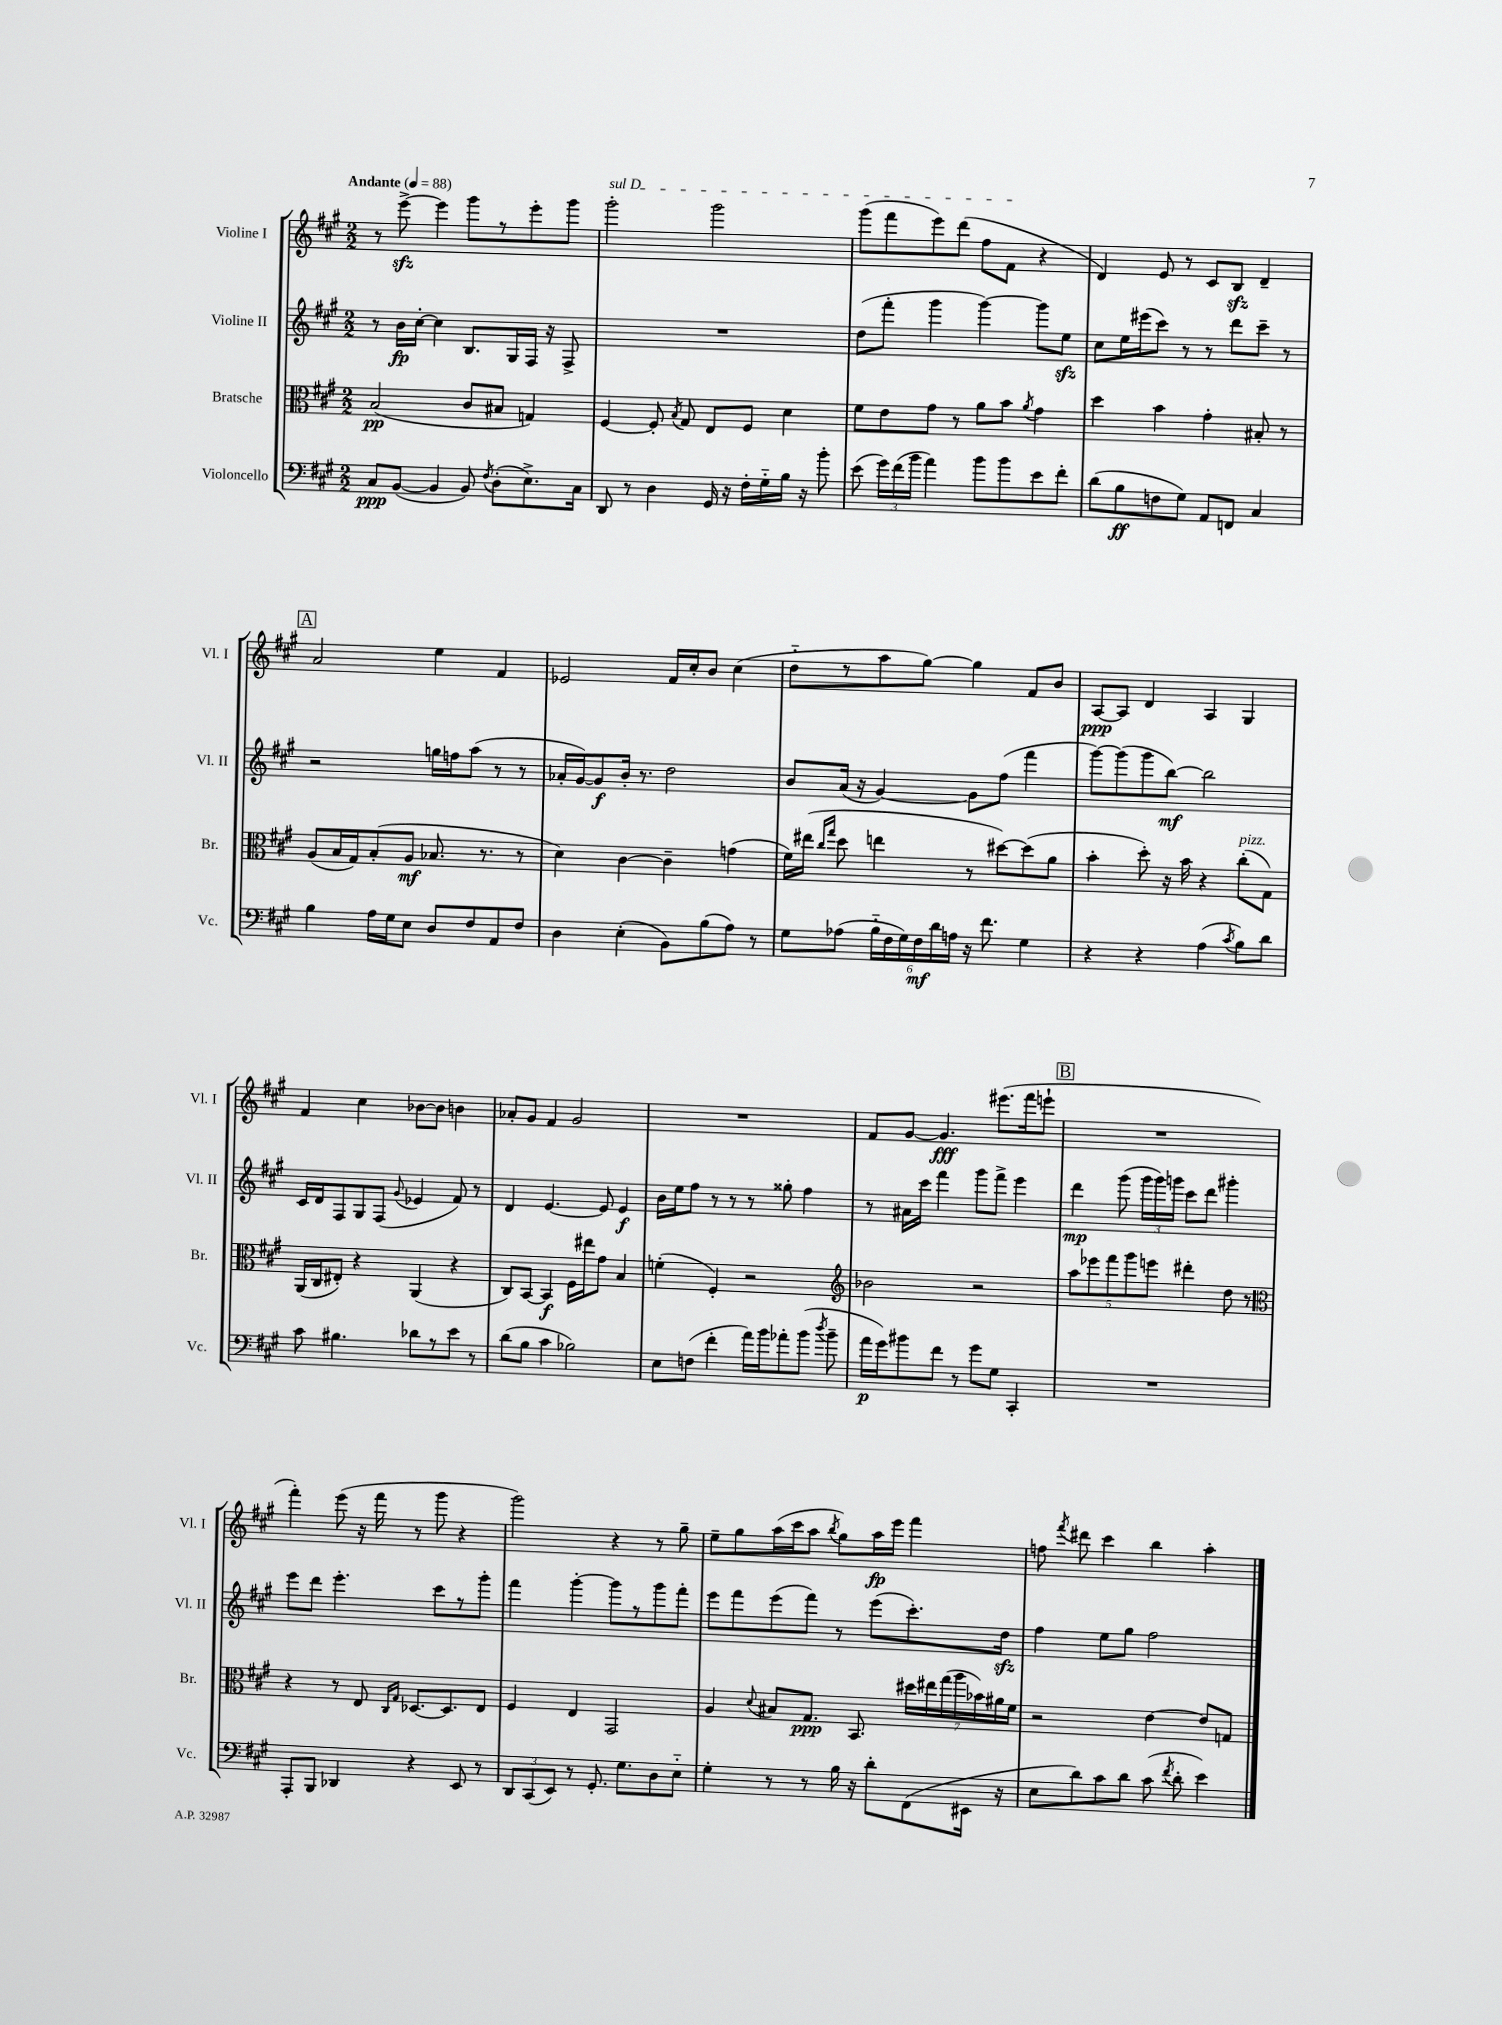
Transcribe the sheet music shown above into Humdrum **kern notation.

**kern	**dynam	**kern	**dynam	**kern	**dynam	**kern	**dynam
*part4	*part4	*part3	*part3	*part2	*part2	*part1	*part1
*staff4	*staff4	*staff3	*staff3	*staff2	*staff2	*staff1	*staff1
*I"Violoncello	*	*I"Bratsche	*	*I"Violine II	*	*I"Violine I	*
*I'Vc.	*	*I'Br.	*	*I'Vl. II	*	*I'Vl. I	*
*clefF4	*	*clefC3	*	*clefG2	*	*clefG2	*
*k[f#c#g#]	*	*k[f#c#g#]	*	*k[f#c#g#]	*	*k[f#c#g#]	*
*M2/2	*	*M2/2	*	*M2/2	*	*M2/2	*
*MM88	*	*MM88	*	*MM88	*	*MM88	*
=1	=1	=1	=1	=1	=1	=1	=1
!	!	!	!	!	!	!LO:TX:a:B:t=Andante	!
8C#/L	ppp	(2B/	pp	8r	.	8r	.
([8BB/J	.	.	.	16b\LL	fp	[8eeezz^\	.
.	.	.	.	[16cc#'\JJ	.	.	.
4BB/]	.	.	.	4cc#\]	.	4eee\]	.
8BB/)	.	8c#/L	.	8.B/L	.	8ggg#\L	.
8qF#/	.	.	.	.	.	.	.
(8D'\L	.	8B#X/J	.	.	.	8r	.
.	.	.	.	16G#/L	.	.	.
8.E^\)	.	4Gn/)	.	16F#/JJ	.	8eee'\	.
.	.	.	.	16r	.	.	.
.	.	.	.	8F#^/	.	8ggg#\J	.
16C#\Jk	.	.	.	.	.	.	.
=2	=2	=2	=2	=2	=2	=2	=2
!	!	!	!	!	!	!LO:TX:a:i:t=sul D	!
8DD/	.	[4F#/	.	1r	.	2ggg#'\	.
8r	.	.	.	.	.	.	.
4D\	.	8F#'/]	.	.	.	.	.
.	.	8qB/	.	.	.	.	.
.	.	8G#/	.	.	.	.	.
16GG#/	.	8E/L	.	.	.	2ggg#\	.
16r	.	.	.	.	.	.	.
16F#'\LL	.	8F#/J	.	.	.	.	.
16G#\	.	.	.	.	.	.	.
16B\JJ	.	4d\	.	.	.	.	.
16r	.	.	.	.	.	.	.
8b'\	.	.	.	.	.	.	.
=3	=3	=3	=3	=3	=3	=3	=3
(8e\	.	8f#\L	.	(8dd\L	.	(8ggg#\L	.
24g#\LL)	.	8e\	.	8fff#'\J	.	8fff#\	.
(24f#\	.	.	.	.	.	.	.
24b\JJ	.	.	.	.	.	.	.
4a\)	.	8g#\J	.	4ggg#\	.	8eee\)	.
.	.	8r	.	.	.	(8ddd\J	.
8b\L	.	8a\L	.	[4ggg#\)	.	8ff#\L	.
8b\	.	8b\J	.	.	.	8f#\J	.
.	.	8qa/	.	.	.	.	.
8e\	.	4g#\	.	8ggg#\L]	.	4r	.
8f#'\J	.	.	.	8eezz\J	.	.	.
=4	=4	=4	=4	=4	=4	=4	=4
(8d\L	.	4dd\	.	8cc#\L	.	4d/)	.
8B\	ff	.	.	16ee\L	.	.	.
.	.	.	.	(16eee#X\J	.	.	.
8Fn\	.	4b\	.	8ccc#\J)	.	8e/	.
8G#\J)	.	.	.	8r	.	8r	.
8AA/L	.	4g#'\	.	8r	.	8c#/L	.
8FFn/J	.	.	.	8ddd\L	.	8Bzz/J	.
4C#/	.	8B#X'/	.	8ccc#~\J	.	4d~/	.
.	.	8r	.	8r	.	.	.
!!LO:LB:g=z
!!LO:REH:place=s1:t=A
=5	=5	=5	=5	=5	=5	=5	=5
4B\	.	(8A/L	.	2r	.	2a/	.
.	.	16B/L	.	.	.	.	.
.	.	16G#/J)	.	.	.	.	.
16A\LL	.	(8B'/	.	.	.	.	.
16G#\J	.	.	.	.	.	.	.
8E\J	.	8A/J	mf	.	.	.	.
8D/L	.	8.B-X/	.	16ggn\LL	.	4ee\	.
.	.	.	.	16ffn\J	.	.	.
8F#/	.	.	.	(8aa\J	.	.	.
.	.	8.r	.	.	.	.	.
8AA/	.	.	.	8r	.	4f#/	.
8F#/J	.	8r	.	8r	.	.	.
=6	=6	=6	=6	=6	=6	=6	=6
4D\	.	4d\)	.	16a-X'/LL	.	2e-X/	.
.	.	.	.	[16g#/J)	.	.	.
.	.	.	.	8g#/]	f	.	.
(4E'\	.	[4c#\	.	16b'/Jk	.	.	.
.	.	.	.	8.r	.	.	.
8BB\L)	.	4c#~\]	.	2dd\	.	16f#/LL	.
.	.	.	.	.	.	16cc#'/J	.
(8B\	.	.	.	.	.	8b/J	.
8A\J)	.	(4gn\	.	.	.	(4cc#\	.
8r	.	.	.	.	.	.	.
=7	=7	=7	=7	=7	=7	=7	=7
8G#\L	.	16f#\LL)	.	8b/L	.	8dd\L	.
.	.	(16ee#X\JJ	.	.	.	.	.
.	.	16qqcc#/LL	.	.	.	.	.
.	.	16qqgg#/JJ	.	.	.	.	.
(8A-X\J	.	8dd\	.	(16a/Jk	.	8r	.
.	.	.	.	16r	.	.	.
24B\LL	.	4een\	.	[4g#/)	.	8aa\	.
24F#\	.	.	.	.	.	.	.
24G#\)	.	.	.	.	.	.	.
24F#\	mf	.	.	.	.	[8gg#\J)	.
24d\	.	.	.	.	.	.	.
24An\JJ	.	.	.	.	.	.	.
16r	.	8r	.	8g#\L]	.	4gg#\]	.
8.f#\	.	.	.	.	.	.	.
.	.	[8dd#X\L)	.	(8ff#\J	.	.	.
4G#\	.	(8dd#\]	.	4fff#\	.	8f#/L	.
.	.	8a\J	.	.	.	8b/J	.
=8	=8	=8	=8	=8	=8	=8	=8
4r	.	4b'\	.	[8ggg#\L)	.	[8A/L	ppp
.	.	.	.	(8ggg#\]	.	8A/J]	.
4r	.	8dd'\)	.	8ggg#\	.	4d/	.
.	.	16r	.	[8bb\J)	mf	.	.
.	.	16b\	.	.	.	.	.
(4A\	.	4r	.	2bb\]	.	4A/	.
8qc#/	.	.	.	.	.	.	.
!	!	!LO:TX:a:i:t=pizz.	!	!	!	!	!
8B\L)	.	(8cc#'\L	.	.	.	4G#/	.
8d\J	.	8G#\J)	.	.	.	.	.
!!LO:LB:g=z
=9	=9	=9	=9	=9	=9	=9	=9
8c#\	.	(16AA/LL	.	16c#/LL	.	4f#/	.
.	.	16C#/J	.	16d/J	.	.	.
4.B#X\	.	8E#X'/J)	.	8F#/	.	.	.
.	.	4r	.	8G#/	.	4cc#\	.
.	.	.	.	(8F#/J	.	.	.
.	.	.	.	8qqg#/	.	.	.
8d-X\L	.	(4AA/	.	4e-X/	.	[8b-X\L	.
8r	.	.	.	.	.	8b-\J]	.
8e\J	.	4r	.	8f#/)	.	4bn\	.
8r	.	.	.	8r	.	.	.
=10	=10	=10	=10	=10	=10	=10	=10
(8d\L	.	8C#/L)	.	4d/	.	8a-X'/L	.
8B\J	.	[8BB/J	.	.	.	8g#/J	.
4c#\	.	4BB/]	f	[4.e/	.	4f#/	.
2B-X\)	.	16F#\LL	.	.	.	2g#/	.
.	.	16ee#X\J	.	.	.	.	.
.	.	8g#\J	.	8e/]	.	.	.
.	.	4B/	.	4e/	f	.	.
=11	=11	=11	=11	=11	=11	=11	=11
8E\L	.	(4fn'\	.	16b\LL	.	1r	.
.	.	.	.	16ee\J	.	.	.
(8Fn\J	.	.	.	8ff#\J	.	.	.
4f#'\	.	4F#'/)	.	8r	.	.	.
.	.	.	.	8r	.	.	.
16a\LL)	.	2r	.	8r	.	.	.
16b\J	.	.	.	.	.	.	.
8a-X'\	.	.	.	8gg##X'\	.	.	.
(8b\J	.	.	.	4ff#\	.	.	.
8qdd/	.	.	.	.	.	.	.
8b~\	.	.	.	.	.	.	.
=12	=12	=12	=12	=12	=12	=12	=12
*	*	*clefG2	*	*	*	*	*
16a\LL	p	2b-X\	.	8r	.	8f#/L	.
16g#\J)	.	.	.	.	.	.	.
8b#X\	.	.	.	16a#X\LL	.	[8g#/J	.
.	.	.	.	16ccc#\JJ	.	.	.
8f#\J	.	.	.	4fff#\	.	4.g#/]	fff
8r	.	.	.	.	.	.	.
8g#\L	.	2r	.	8ggg#\L	.	.	.
8G#\J	.	.	.	8fff#^\J	.	(8.eee#X\L	.
4CC#'/	.	.	.	4eee\	.	.	.
.	.	.	.	.	.	16fff#\k	.
.	.	.	.	.	.	8eeen`\J	.
!!LO:REH:place=s1:t=B
=13	=13	=13	=13	=13	=13	=13	=13
1r	.	10aa\L	.	4ddd\	mp	1r	.
.	.	10eee-X\	.	.	.	.	.
.	.	10fff#\	.	.	.	.	.
.	.	.	.	(8ggg#\	.	.	.
.	.	10ggg#\	.	.	.	.	.
.	.	.	.	24ggg#\LL	.	.	.
.	.	10eeen\J	.	.	.	.	.
.	.	.	.	24ggg#\)	.	.	.
.	.	.	.	24gggn\JJ	.	.	.
.	.	4ddd#X'\	.	8ccc#\L	.	.	.
.	.	.	.	8ddd\J	.	.	.
.	.	8dd\	.	4ggg#X'\	.	.	.
.	.	8r	.	.	.	.	.
!!LO:LB:g=z
=14	=14	=14	=14	=14	=14	=14	=14
*	*	*clefC3	*	*	*	*	*
8AAA'/L	.	4r	.	8eee\L	.	4fff#'\)	.
8BBB/J	.	.	.	8ddd\J	.	.	.
4DD-X/	.	8r	.	4.eee'\	.	(8eee\	.
.	.	8E/	.	.	.	16r	.
.	.	.	.	.	.	16fff#\	.
.	.	16qqC#/LL	.	.	.	.	.
.	.	16qqG#/JJ	.	.	.	.	.
4r	.	[8.D-X/L	.	.	.	8r	.
.	.	.	.	8ccc#\L	.	8ggg#\	.
.	.	8.D-/]	.	.	.	.	.
8EE/	.	.	.	8r	.	4r	.
8r	.	8E/J	.	8ggg#'\J	.	.	.
=15	=15	=15	=15	=15	=15	=15	=15
12DD/L	.	4F#/	.	4fff#\	.	2ggg#\)	.
(12CC#/	.	.	.	.	.	.	.
12EE/J)	.	.	.	.	.	.	.
8r	.	4E/	.	[4ggg#'\	.	.	.
8.GG#'/	.	.	.	.	.	.	.
.	.	2GG#/	.	8ggg#\L]	.	4r	.
8.G#\L	.	.	.	.	.	.	.
.	.	.	.	8r	.	.	.
8D\	.	.	.	8ggg#\	.	8r	.
8E\J	.	.	.	8fff#'\J	.	8gg#~\	.
=16	=16	=16	=16	=16	=16	=16	=16
4G#'\	.	4A/	.	8eee\L	.	8ee~\L	.
.	.	.	.	8fff#\	.	8gg#\	.
.	.	8qqd/	.	.	.	.	.
8r	.	8B#X/L	.	(8eee\	.	(16aa\L	.
.	.	.	.	.	.	16ccc#\J	.
8r	.	8.G#/J	ppp	8fff#\J)	.	8aa\J	.
.	.	.	.	.	.	8qbb/	.
16B\	.	.	.	8r	.	8gg#\L)	.
16r	.	8.BB/	.	.	.	.	.
8d'\L	.	.	.	(8eee\L	.	16aa\L	fp
.	.	.	.	.	.	16eee\JJ	.
(8FF#\	.	28dd#X\LL	.	8.ccc#'\)	.	4fff#\	.
.	.	28ee#X\	.	.	.	.	.
.	.	(28gg#\	.	.	.	.	.
.	.	28aa\	.	.	.	.	.
16EE#X\Jk	.	.	.	.	.	.	.
.	.	28b-X\)	.	.	.	.	.
.	.	28a#X\	.	.	.	.	.
16r	.	.	.	16ddzz\Jk	.	.	.
.	.	28f#\JJ	.	.	.	.	.
=17	=17	=17	=17	=17	=17	=17	=17
8E\L	.	2r	.	4ff#\	.	8ffn\	.
.	.	.	.	.	.	8qfff#/	.
8d\)	.	.	.	.	.	8ddd#X\	.
8c#\	.	.	.	8ee\L	.	4ccc#\	.
8d\J	.	.	.	8gg#\J	.	.	.
(8c#\	.	[4e\	.	2ff#\	.	4bb\	.
8qf#/	.	.	.	.	.	.	.
8d'\	.	.	.	.	.	.	.
4e\)	.	8e/L]	.	.	.	4aa'\	.
.	.	8Gn/J	.	.	.	.	.
==	==	==	==	==	==	==	==
*-	*-	*-	*-	*-	*-	*-	*-
